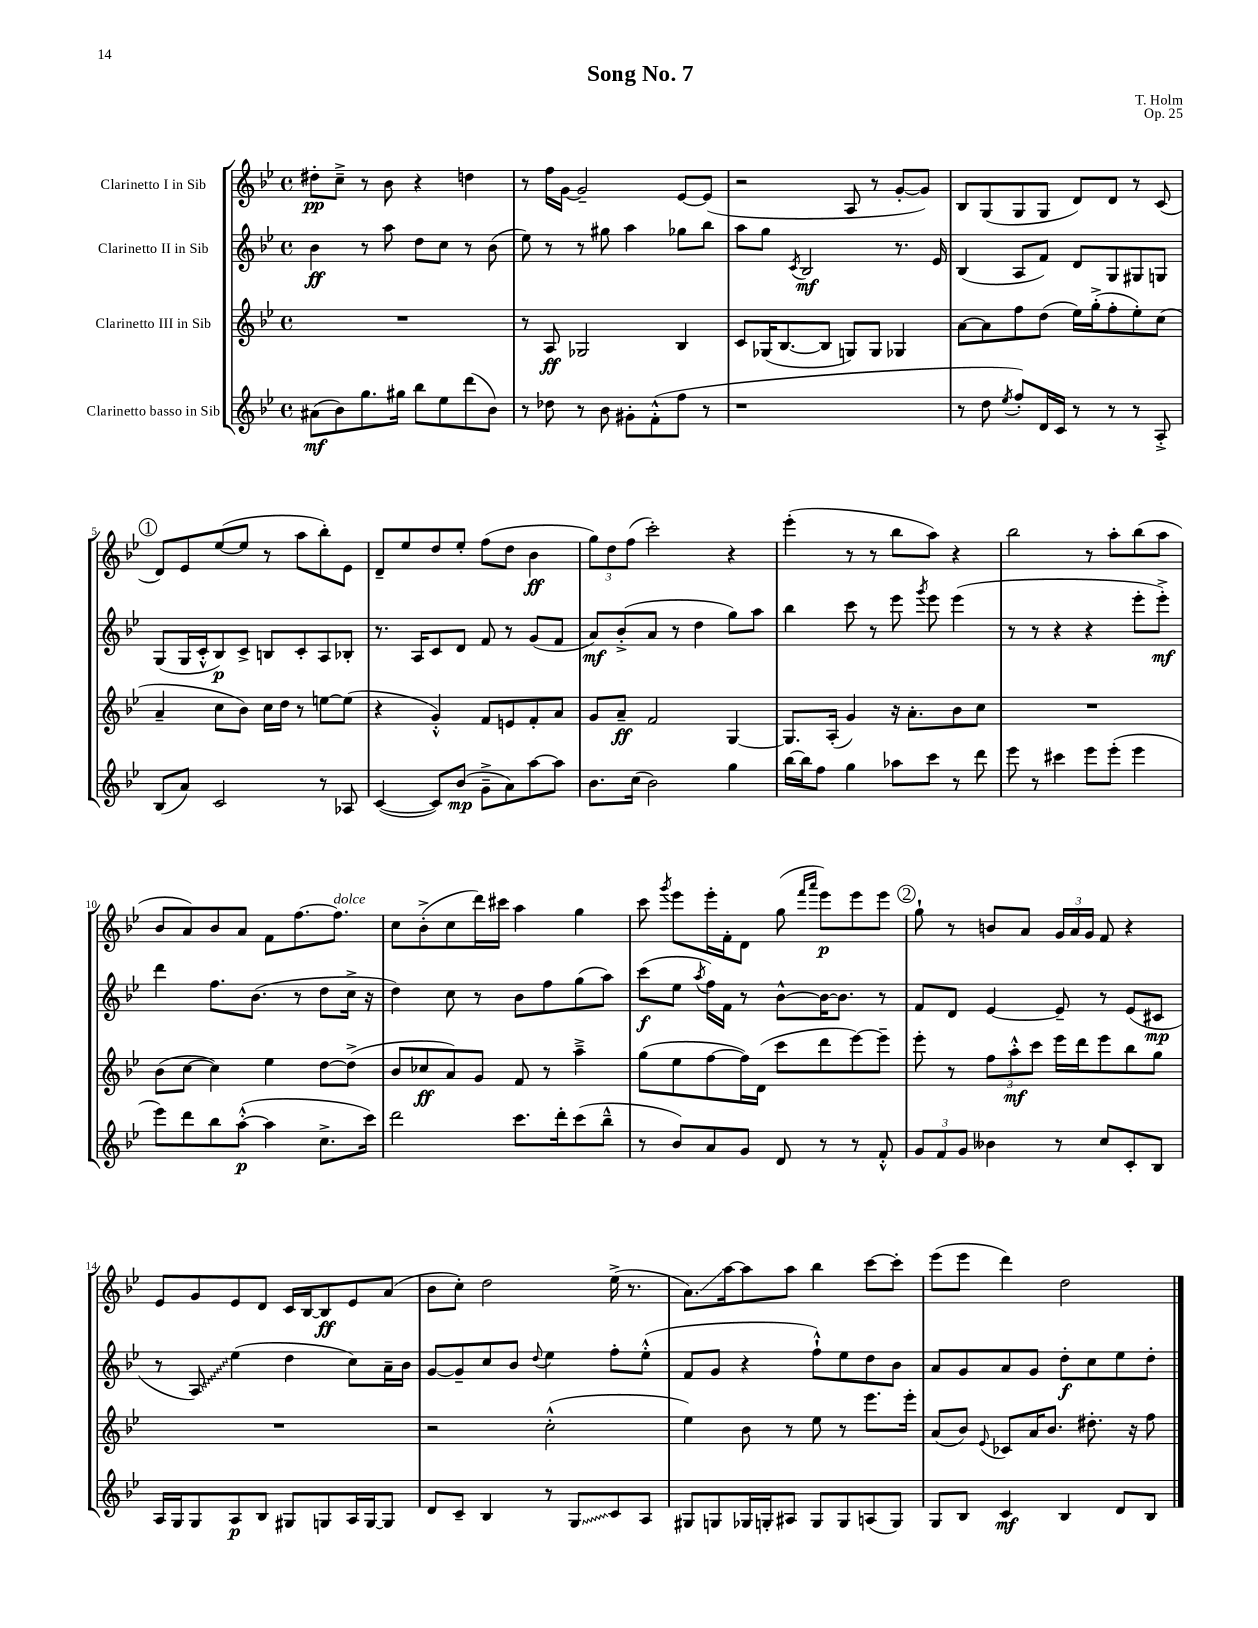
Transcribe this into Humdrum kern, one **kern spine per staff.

**kern	**kern	**kern	**kern
*staff4	*staff3	*staff2	*staff1
*clefG2	*clefG2	*clefG2	*clefG2
*k[b-e-]	*k[b-e-]	*k[b-e-]	*k[b-e-]
*M4/4	*M4/4	*M4/4	*M4/4
*met(c)	*met(c)	*met(c)	*met(c)
(8a#\L	1r	4b-\	8dd#'\L
8b-\)	.	.	8cc~^\J
8.gg\	.	8r	8r
.	.	8aa\	8b-\
16gg#\Jk	.	.	.
8bb-\L	.	8dd\L	4r
8ee-\	.	8cc\J	.
(8ddd\	.	8r	4dd\
8b-\J)	.	(8b-\	.
=	=	=	=
8r	8r	8ee-\)	8r
8dd-\	8A/	8r	16ff\LL
.	.	.	[16g\JJ
8r	2G-/	8r	2g~/]
8b-\	.	8gg#\	.
8g#'\L	.	4aa\	.
(8f'^^\	.	.	.
8ff\J	4B-/	8gg-\L	[8e-/L
8r	.	8bb-\J	(8e-/]J
=	=	=	=
1r	8c/L	8aa\L	2r
.	(16G-/K	8gg\J	.
.	[8.B-/	.	.
.	.	8qc/	.
.	.	2B-/	.
.	8B-/]J	.	.
.	8G/L)	.	8A/
.	8G/J	.	8r
.	4G-/	8.r	[8g'/L
.	.	.	8g/]J)
.	.	16e-/	.
=	=	=	=
8r	[8a\L	(4B-/	8B-/L
8dd\	8a\]	.	(8G/
8qee-/	.	.	.
8ff'/L)	8ff\	8A/L	8G/
16d/L	(8dd\J	8f/J)	8G/J
16c/JJ	.	.	.
8r	16ee-\LL)	8d/L	8d/L)
.	(16gg'^\J	.	.
8r	8ff'\	8G/	8d/J
8r	8ee-'\)	8G#/	8r
8A'^/	(8cc\J	8G/J	(8c/
=	=	=	=
(8B-/L	4a~/	(8G/L	8d/L)
8a/J)	.	16G/L	8e-/
.	.	16c'^^/J	.
2c/	8cc\L	8B-/)	([8ee-/
.	8b-\J)	8c^/J	8ee-/]J
.	16cc\LL	8B/L	8r
.	16dd\JJ	.	.
.	8r	8c'/	8aa\L
8r	[8ee\L	8A/	8bb-'\)
8A-/	(8ee\]J	8B-'/J	8e-\J
=	=	=	=
([4c/	4r	8.r	8d~/L
.	.	.	8ee-/
.	.	16A/LK	.
8c/]L)	4g'^^/)	8c/	8dd/
(8b-/J	.	8d/J	8ee-'/J
8g~^\L	8f/L	8f/	(8ff\L
8a\)	8e/	8r	8dd\J
[8aa\	8f'/	(8g/L	4b-\
8aa\]J	8a/J	8f/J	.
=	=	=	=
8.b-\L	8g/L	8a/L)	12gg\L)
.	.	.	12dd\
.	8a~/J	(8b-'^/	.
.	.	.	(12ff\J
(16cc\Jk	.	.	.
2b-\)	2f/	8a/J	2ccc'\)
.	.	8r	.
.	.	4dd\	.
4gg\	[4G/	8gg\L)	4r
.	.	8aa\J	.
=	=	=	=
[16bb-\LL	8.G/]L	4bb-\	(4eee-'\
16bb-\]J	.	.	.
8ff\J	.	.	.
.	(16A'/Jk	.	.
4gg\	4g/)	8ccc\	8r
.	.	8r	8r
8aa-\L	16r	8eee-\	8bb-\L
.	8.a'\L	.	.
.	.	8qggg/	.
8ccc\J	.	8eee-\	8aa\J)
8r	8b-\	(4eee-\	4r
8ddd\	8cc\J	.	.
=	=	=	=
8eee-\	1r	8r	2bb-\
8r	.	8r	.
4ccc#\	.	4r	.
8eee-\L	.	4r	8r
(8eee-'\J	.	.	8aa'\L
4eee-\	.	8eee-'\L	(8bb-\
.	.	8eee-'^\J)	8aa\J
=	=	=	=
8eee-\L)	(8b-\L	4ddd\	8b-/L
8ddd\	[8cc\J	.	8a/)
8bb-\	4cc\])	8.ff\L	8b-/
([8aa'^^\J	.	.	8a/J
.	.	(8.b-\J	.
4aa\]	4ee-\	.	8f\L
.	.	8r	[8.ff\
8.cc^\L	[8dd\L	8dd\L	.
.	.	.	8.ff\]J
.	(8dd^\]J	16cc^\Jk	.
16ccc\Jk)	.	16r	.
=	=	=	=
2ddd\	8b-/L	4dd\)	8cc\L
.	8cc-/	.	(8b-'^\
.	8a/)	8cc\	8cc\
.	8g/J	8r	16ddd\L)
.	.	.	16ccc#\JJ
8.ccc\L	8f/	8b-\L	4aa\
.	8r	8ff\	.
16ddd'\k	.	.	.
(8ccc\	4aa~^\	(8gg\	4gg\
8bb-~^^\J	.	8aa\J)	.
=	=	=	=
8r	(8gg\L	(8ccc\L	8ccc\
.	.	.	8qggg/
8b-/L)	8ee-\	8ee-\J	8eee-\L
.	.	8qaa/	.
8a/	[8ff\	16ff\LL)	16eee-'\L
.	.	16f\JJ	16f'\J
8g/J	16ff\]L)	8r	8d\J
.	(16d\JJ	.	.
8d/	8ccc\L	[8b-^^\L	(8gg\
.	.	.	16qqfff/LL
.	.	.	16qqaaa/JJ
8r	8ddd\	16b-\_K	8eee-\L)
.	.	8.b-\]J	.
8r	[8eee-\)	.	8eee-\
8f'^^/	8eee-~\]J	8r	8eee-\J
=	=	=	=
12g/L	8eee-'\	8f/L	8gg`\
12f/	.	.	.
.	8r	8d/J	8r
12g/J	.	.	.
4b--\	12ff\L	[4e-/	8b/L
.	12aa'^^\	.	.
.	.	.	8a/J
.	12ccc\J	.	.
8r	16eee-\LL	8e-~/]	24g/LL
.	.	.	24a/
.	16ddd\J	.	.
.	.	.	24g/JJ
8cc/L	8eee-\	8r	8f/
8c'/	8bb-\	(8e-/L	4r
8B-/J	8gg\J	8c#/J	.
=	=	=	=
16A/LL	1r	8r	8e-/L
16G/J	.	.	.
8G/	.	8A/)	8g/
8A/	.	(4ee-\	8e-/
8B-/J	.	.	8d/J
8G#/L	.	4dd\	16c/LL
.	.	.	[16B-/J
8G/	.	.	8B-/]
16A/L	.	8cc\L)	8e-/
[16G/J	.	.	.
8G/]J	.	16a~\L	(8a/J
.	.	16b-\JJ	.
=	=	=	=
8d/L	2r	[8g/L	8b-\L
8c~/J	.	8g~/]	8cc'\J)
4B-/	.	8cc/	2dd\
.	.	8b-/J	.
.	.	8qqdd/	.
8r	(2cc'^^\	4ee-\	.
8G/L	.	.	.
8c/	.	8ff'\L	(16ee-^\
.	.	.	8.r
8A/J	.	(8ee-'^^\J	.
=	=	=	=
8G#/L	4ee-\)	8f/L	8.a\L)
8G/	.	8g/J	.
.	.	.	[16aa\k
16G-/L	8b-\	4r	8aa\]
16G'/J	.	.	.
8A#/J	8r	.	8aa\J
8G/L	8ee-\	8ff`^^\L)	4bb-\
8G/	8r	8ee-\	.
(8A/	8.eee-\L	8dd\	[8ccc\L
8G/J)	.	8b-\J	8ccc'\]J
.	16eee-'\Jk	.	.
=	=	=	=
8G/L	(8a/L	8a/L	(8eee-\L
8B-/J	8b-/J)	8g/	8eee-\J
.	8qqe-/	.	.
4c/	8c-/L	8a/	4ddd\)
.	16a/K	8g/J	.
.	8.b-/J	.	.
4B-/	.	8dd'\L	2dd\
.	8.dd#'\	8cc\	.
8d/L	.	8ee-\	.
.	16r	.	.
8B-/J	8ff\	8dd'\J	.
==	==	==	==
*-	*-	*-	*-
